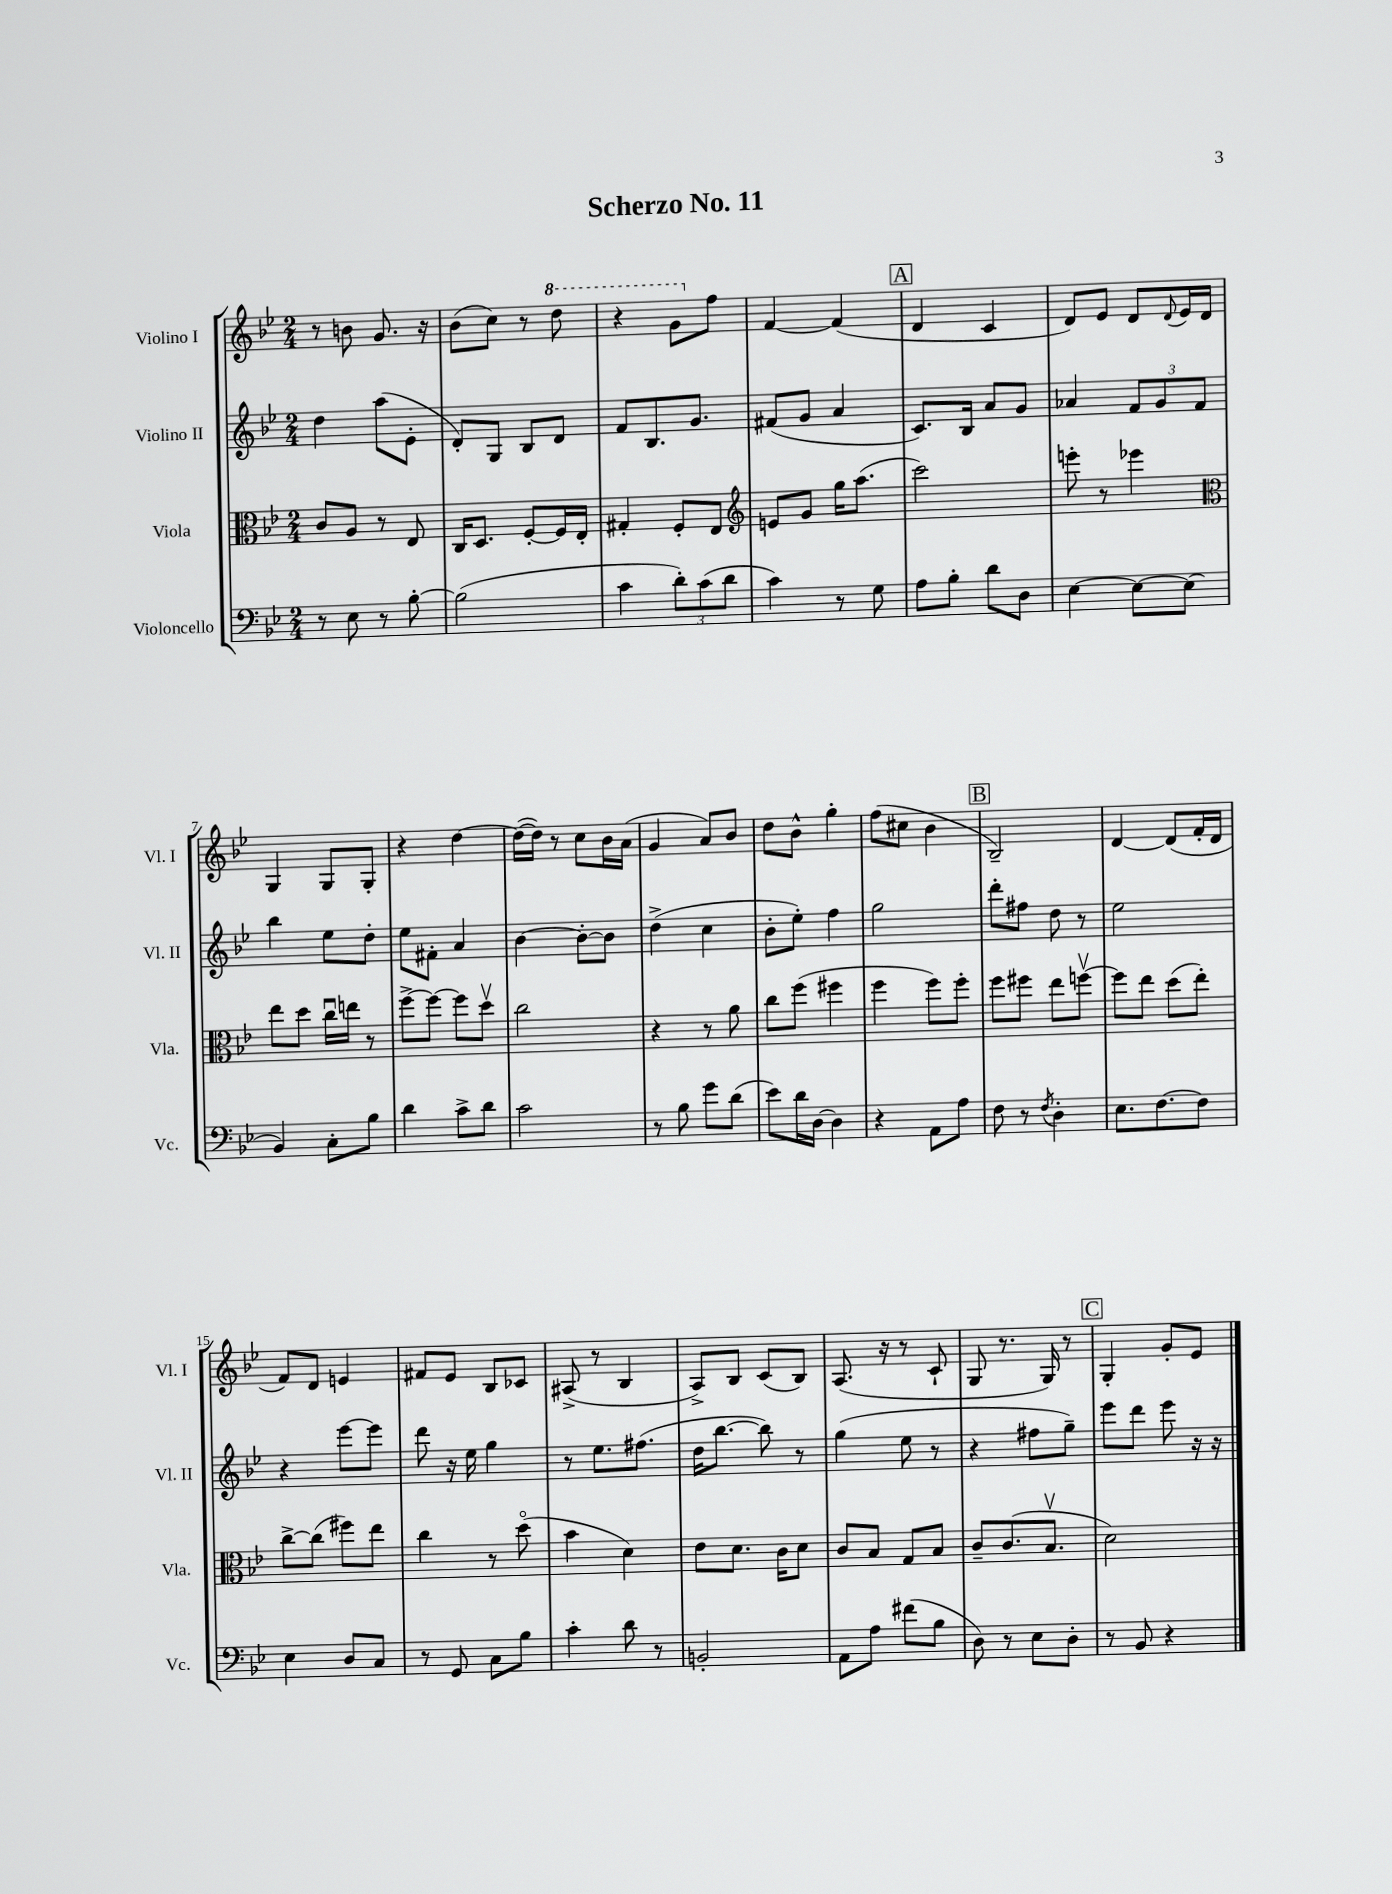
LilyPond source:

\header { title = "Scherzo No. 11" }
<<
\new StaffGroup <<
\new Staff = "s0" \with { instrumentName = "Violino I" shortInstrumentName = "Vl. I" } {
    \clef treble \key bes \major \numericTimeSignature \time 2/4
    r8 b'8 g'8. r16 |
    bes'8( c''8) r8 \ottava #1 d'''8 |
    r4 g''8 \ottava #0 f''8 |
    f'4~ f'4( |
    \mark \markup { \box "A" } d'4 c'4 |
    d'8) ees'8 d'8 \appoggiatura { d'8 } ees'16 d'16 |
    g4 g8 g8-. |
    r4 d''4~ |
    d''16~( d''16) r8 c''8 bes'16 a'16( |
    g'4 a'8) bes'8 |
    d''8 bes'8-^ g''4-. |
    f''8( cis''8 bes'4 |
    \mark \markup { \box "B" } bes2--) |
    d'4~ d'8( f'16-. d'16 |
    f'8) d'8 e'4 |
    fis'8 ees'8 bes8 ces'8 |
    ais8->( r8 bes4 |
    a8->) bes8 c'8( bes8) |
    a8.( r16 r8 c'8-! |
    g8 r8. g16) r8 |
    \mark \markup { \box "C" } g4-. g'8-. ees'8 \bar "|." |
}
\new Staff = "s1" \with { instrumentName = "Violino II" shortInstrumentName = "Vl. II" } {
    \clef treble \key bes \major \numericTimeSignature \time 2/4
    d''4 a''8( ees'8-. |
    d'8-.) g8 bes8 d'8 |
    f'8 bes8. g'8. |
    fis'8( g'8 a'4 |
    \mark \markup { \box "A" } c'8.) bes16 a'8 g'8 |
    aes'4 \tuplet 3/2 { f'8 g'8 f'8 } |
    bes''4 ees''8 d''8-. |
    ees''8 fis'8-. a'4 |
    bes'4~ bes'8~-. bes'8 |
    d''4->( c''4 |
    bes'8-. ees''8-.) f''4 |
    g''2 |
    \mark \markup { \box "B" } d'''8-. fis''8 d''8 r8 |
    ees''2 |
    r4 ees'''8~ ees'''8 |
    d'''8 r16 ees''16 g''4 |
    r8 ees''8. fis''8.( |
    d''16 bes''8.~ bes''8) r8 |
    g''4( ees''8 r8 |
    r4 fis''8 g''8--) |
    \mark \markup { \box "C" } ees'''8 d'''8 ees'''8 r16 r16 \bar "|." |
}
\new Staff = "s2" \with { instrumentName = "Viola" shortInstrumentName = "Vla." } {
    \clef alto \key bes \major \numericTimeSignature \time 2/4
    c'8 a8 r8 ees8 |
    c16 d8. f8~-. f16 ees16-. |
    gis4-. f8-. ees8 |
    \clef treble e'8 g'8 g''16 a''8.( |
    \mark \markup { \box "A" } c'''2) |
    e'''8-. r8 ees'''4 |
    \clef alto ees''8 d''8 c''16\downbow e''16 r8 |
    f''8~-> f''8~ f''8 d''8\upbow |
    c''2 |
    r4 r8 a'8 |
    c''8 f''8( fis''4 |
    f''4 f''8) f''8-. |
    \mark \markup { \box "B" } f''8 fis''8 ees''8 f''8~\upbow |
    f''8 ees''8 d''8( ees''8-.) |
    c''8~-> c''8( fis''8) ees''8 |
    c''4 r8 d''8\flageolet( |
    bes'4 d'4) |
    ees'8 d'8. c'16 d'8 |
    c'8 bes8 g8 bes8 |
    c'8-- c'8.( bes8.\upbow |
    \mark \markup { \box "C" } d'2) \bar "|." |
}
\new Staff = "s3" \with { instrumentName = "Violoncello" shortInstrumentName = "Vc." } {
    \clef bass \key bes \major \numericTimeSignature \time 2/4
    r8 ees8 r8 bes8~-. |
    bes2( |
    c'4 \tuplet 3/2 { d'8-.) c'8( d'8 } |
    c'4) r8 g8 |
    \mark \markup { \box "A" } a8 bes8-. d'8 d8 |
    ees4~ ees8~ ees8( |
    bes,4) c8-. bes8 |
    d'4 c'8-> d'8 |
    c'2 |
    r8 bes8 g'8 d'8( |
    ees'8) d'16 d16~ d4 |
    r4 a,8 a8 |
    \mark \markup { \box "B" } f8 r8 \acciaccatura { f8 } d4-. |
    ees8. f8.~ f8 |
    ees4 d8 c8 |
    r8 g,8 c8 bes8 |
    c'4-. d'8 r8 |
    b,2-. |
    a,8 a8 fis'8( bes8 |
    d8) r8 ees8 d8-. |
    \mark \markup { \box "C" } r8 bes,8 r4 \bar "|." |
}
>>
>>
